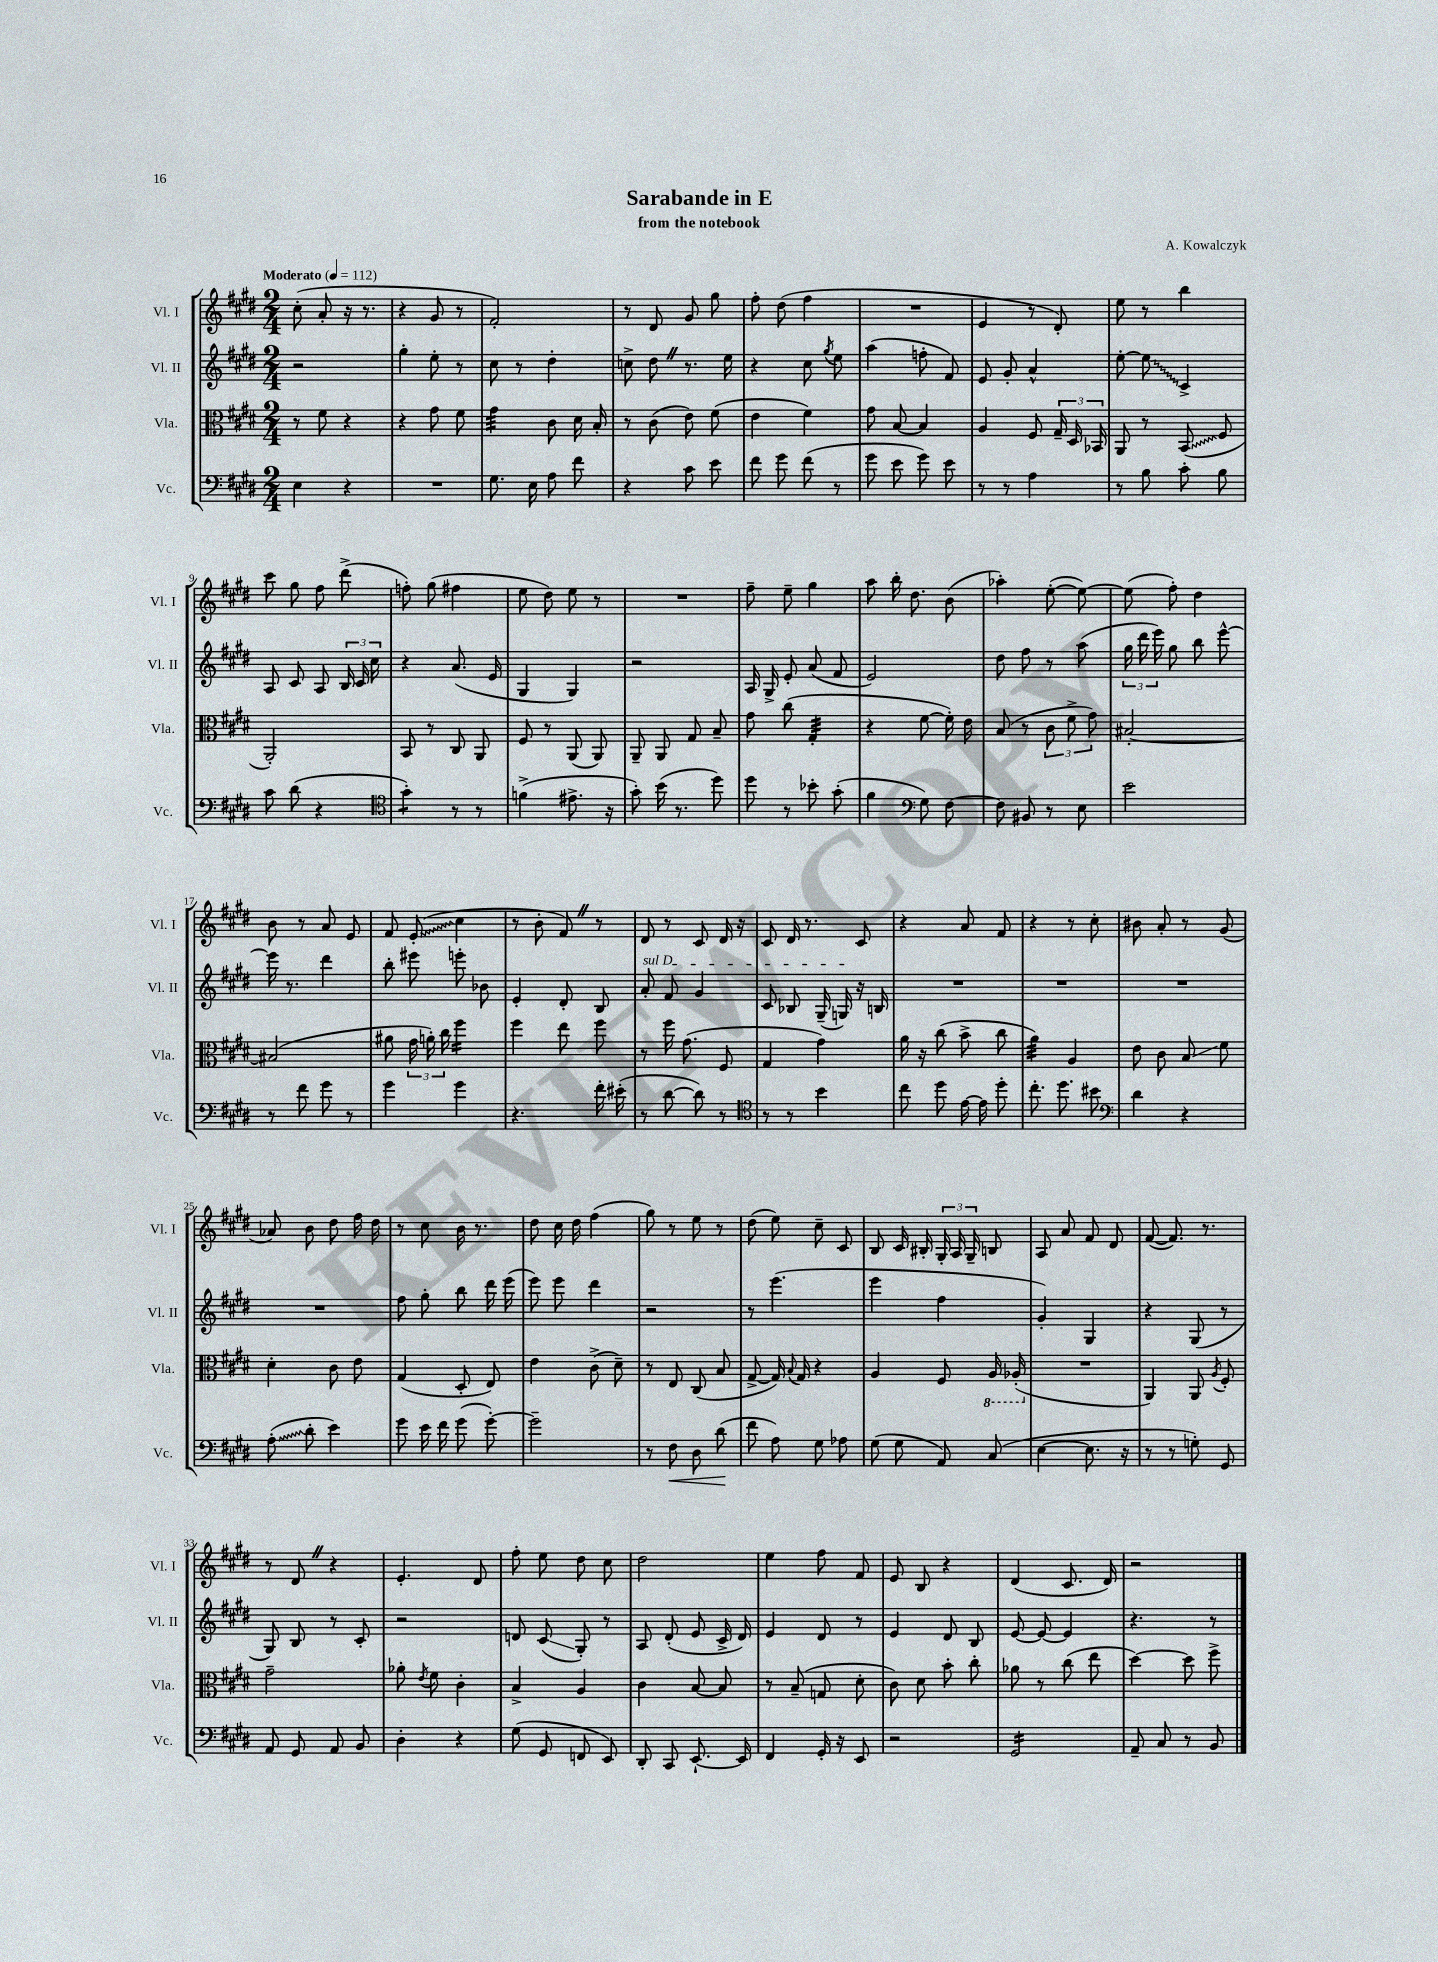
\header { title = "Sarabande in E" composer = "A. Kowalczyk" subtitle = "from the notebook" }
<<
\new StaffGroup <<
\new Staff = "s0" \with { instrumentName = "Vl. I" shortInstrumentName = "Vl. I" } {
    \clef treble \key e \major \numericTimeSignature \time 2/4 \tempo "Moderato" 4 = 112
    \autoBeamOff cis''8-.( a'8-. r16 r8. |
    r4 gis'8 r8 |
    fis'2-.) |
    r8 dis'8 gis'8 gis''8 |
    fis''8-. dis''8( fis''4 |
    R2 |
    e'4 r8 dis'8-.) |
    e''8 r8 b''4 |
    cis'''8 gis''8 fis''8 dis'''8->( |
    f''8-.) gis''8( fis''4 |
    e''8 dis''8) e''8 r8 |
    R2 |
    fis''8-- e''8-- gis''4 |
    a''8 b''16-. dis''8. b'8( |
    aes''4-.) e''8~-.( e''8~) |
    e''8( fis''8-.) dis''4 |
    b'8 r8 a'8 e'8 |
    fis'8 \once \override Glissando.style = #'zigzag e'8-.\glissando( cis''4 |
    r8 b'8-. fis'8) \once \override BreathingSign.text = \markup { \musicglyph "scripts.caesura.straight" } \breathe r8 |
    dis'8 r8 cis'8 dis'16 r16 |
    cis'8 dis'16 r8. cis'8 |
    r4 a'8 fis'8 |
    r4 r8 cis''8-. |
    bis'8 a'8-. r8 gis'8( |
    aes'8) b'8 dis''8 fis''16 dis''16 |
    r8 cis''8 b'16 r8. |
    dis''8 cis''16 dis''16 fis''4( |
    gis''8) r8 e''8 r8 |
    dis''8( e''8) cis''8-- cis'8 |
    b8 cis'16 bis16-. \tuplet 3/2 { gis16-. a16 gis16-- } b8 |
    a8 a'8 fis'8 dis'8 |
    fis'8~( fis'8.) r8. |
    r8 dis'8 \once \override BreathingSign.text = \markup { \musicglyph "scripts.caesura.straight" } \breathe r4 |
    e'4.-. dis'8 |
    fis''8-. e''8 dis''8 cis''8 |
    dis''2 |
    e''4 fis''8 fis'8 |
    e'8 b8 r4 |
    dis'4( cis'8. dis'16) |
    r2 \bar "|." |
}
\new Staff = "s1" \with { instrumentName = "Vl. II" shortInstrumentName = "Vl. II" } {
    \clef treble \key e \major \numericTimeSignature \time 2/4
    \autoBeamOff r2 |
    gis''4-. e''8-. r8 |
    cis''8 r8 dis''4-. |
    c''8-> dis''8 \once \override BreathingSign.text = \markup { \musicglyph "scripts.caesura.straight" } \breathe r8. e''16 |
    r4 cis''8 \acciaccatura { gis''8 } e''8 |
    a''4( f''8-. fis'8) |
    e'8 gis'8-. a'4-^ |
    e''8~-. \once \override Glissando.style = #'zigzag e''8\glissando cis'4-> |
    a8 cis'8 a8 \tuplet 3/2 { b16 cis'16 cis''16 } |
    r4 a'8.( e'16 |
    gis4 gis4) |
    r2 |
    a16 gis16-> e'8-. a'8( fis'8 |
    e'2) |
    dis''8 fis''8 r8 a''8( |
    \tuplet 3/2 { gis''16 dis'''16 e'''16) } gis''8 b''8 e'''8~-^ |
    e'''16 r8. dis'''4 |
    b''8-. eis'''8 e'''8-. bes'8 |
    e'4-. dis'8-. b8 |
    \once \override TextSpanner.bound-details.left.text = \markup { \italic "sul D" } a'8-.\startTextSpan fis'8 gis'4 |
    cis'8 bes8 gis16--( g16\stopTextSpan) r16 b16 |
    R2 |
    R2 |
    R2 |
    R2 |
    fis''8 gis''8-. b''8 dis'''16 e'''16( |
    e'''8) e'''8 dis'''4 |
    r2 |
    r8 e'''4.( |
    e'''4 fis''4 |
    gis'4-.) gis4 |
    r4 gis8( r8 |
    gis8) b8 r8 cis'8-. |
    r2 |
    d'8 cis'8\glissando( gis8-.) r8 |
    a8 dis'8-.( e'8 cis'16-> dis'16) |
    e'4 dis'8 r8 |
    e'4 dis'8 b8 |
    e'8~ e'8~ e'4 |
    r4. r8 \bar "|." |
}
\new Staff = "s2" \with { instrumentName = "Vla." shortInstrumentName = "Vla." } {
    \clef alto \key e \major \numericTimeSignature \time 2/4
    \autoBeamOff r8 fis'8 r4 |
    r4 gis'8 fis'8 |
    gis'4:32 cis'8 dis'16 b16-. |
    r8 cis'8( e'8) fis'8( |
    e'4 fis'4) |
    gis'8 b8~ b4 |
    a4 fis8 \tuplet 3/2 { gis16-- dis16 bes,16 } |
    a,8 r8 \once \override Glissando.style = #'zigzag b,8\glissando( fis8 |
    a,2-.) |
    b,8 r8 cis8 a,8 |
    fis8 r8 a,8( a,8) |
    a,8-- a,8 gis8 b8-- |
    gis'8 cis''8( gis4:32-. |
    r4 fis'8~ fis'16-.) e'16 |
    b8( r8 \tuplet 3/2 { cis'8 fis'8-> gis'8) } |
    bis2~-. |
    bis2( |
    ais'8 \tuplet 3/2 { gis'16 a'16-.) cis''16 } fis''4:16 |
    fis''4 e''8 fis''8 |
    r8 fis''16 gis'8.( fis8 |
    gis4 gis'4) |
    a'16 r16 cis''8( b'8-> cis''8 |
    a'4:32) a4 |
    e'8 cis'8 b8\glissando fis'8 |
    dis'4-. cis'8 e'8 |
    gis4( dis8-. e8) |
    e'4 cis'8->( dis'8--) |
    r8 e8 cis8( b8 |
    gis8~-> gis16) \appoggiatura { b8 } gis16 r4 |
    a4 fis8 \ottava #-1 a,16 aes,16-.( \ottava #0 |
    R2 |
    a,4) a,8 \acciaccatura { a8 } fis8-. |
    gis'2-- |
    aes'8-. \acciaccatura { e'8 } fis'8 cis'4-. |
    b4-> a4 |
    cis'4 b8~ b8 |
    r8 b8--( g8 dis'8-. |
    cis'8) dis'8 b'8-. cis''8-. |
    aes'8 r8 cis''8( e''8 |
    dis''4~) dis''8 fis''8-> \bar "|." |
}
\new Staff = "s3" \with { instrumentName = "Vc." shortInstrumentName = "Vc." } {
    \clef bass \key e \major \numericTimeSignature \time 2/4
    \autoBeamOff e4 r4 |
    R2 |
    gis8. e16 a8 fis'8 |
    r4 cis'8 e'8 |
    fis'8 gis'8 fis'8( r8 |
    gis'8 e'8 gis'8) e'8 |
    r8 r8 a4 |
    r8 b8 cis'8-. b8 |
    cis'8 dis'8( r4 |
    \clef tenor gis'4:8-.) r8 r8 |
    f'4->( eis'8.-> r16 |
    gis'8-.) b'16( r8. dis''8) |
    dis''8 r8 bes'8-. gis'8-.( |
    fis'4 \clef bass gis8) fis8~ |
    fis8 bis,8 r8 e8 |
    e'2 |
    r8 fis'8 gis'8 r8 |
    gis'4 gis'4 |
    r4. fis'16-. eis'16-.( |
    r8 dis'8~ dis'8) r8 |
    \clef tenor r8 r8 b'4 |
    cis''8 dis''8 e'16~ e'16 dis''8-. |
    cis''8.-. dis''8. bis'8 |
    \clef bass dis'4 r4 |
    \once \override Glissando.style = #'zigzag a8-.\glissando( dis'8-. e'4) |
    gis'8 e'16 fis'16 gis'8( gis'8~-.) |
    gis'2-- |
    r8 fis8\< dis8 dis'8\!( |
    fis'8 a8) gis8 aes8 |
    gis8( gis8 a,8) cis8( |
    e4~ e8. r16 |
    r8 r8 g8-.) gis,8 |
    a,8 gis,8 a,8 b,8 |
    dis4-. r4 |
    gis8( gis,8 f,8 e,8) |
    dis,8-. cis,8 e,8.~-! e,16 |
    fis,4 gis,16-. r16 e,8 |
    r2 |
    gis,2:16 |
    a,8-- cis8 r8 b,8 \bar "|." |
}
>>
>>
